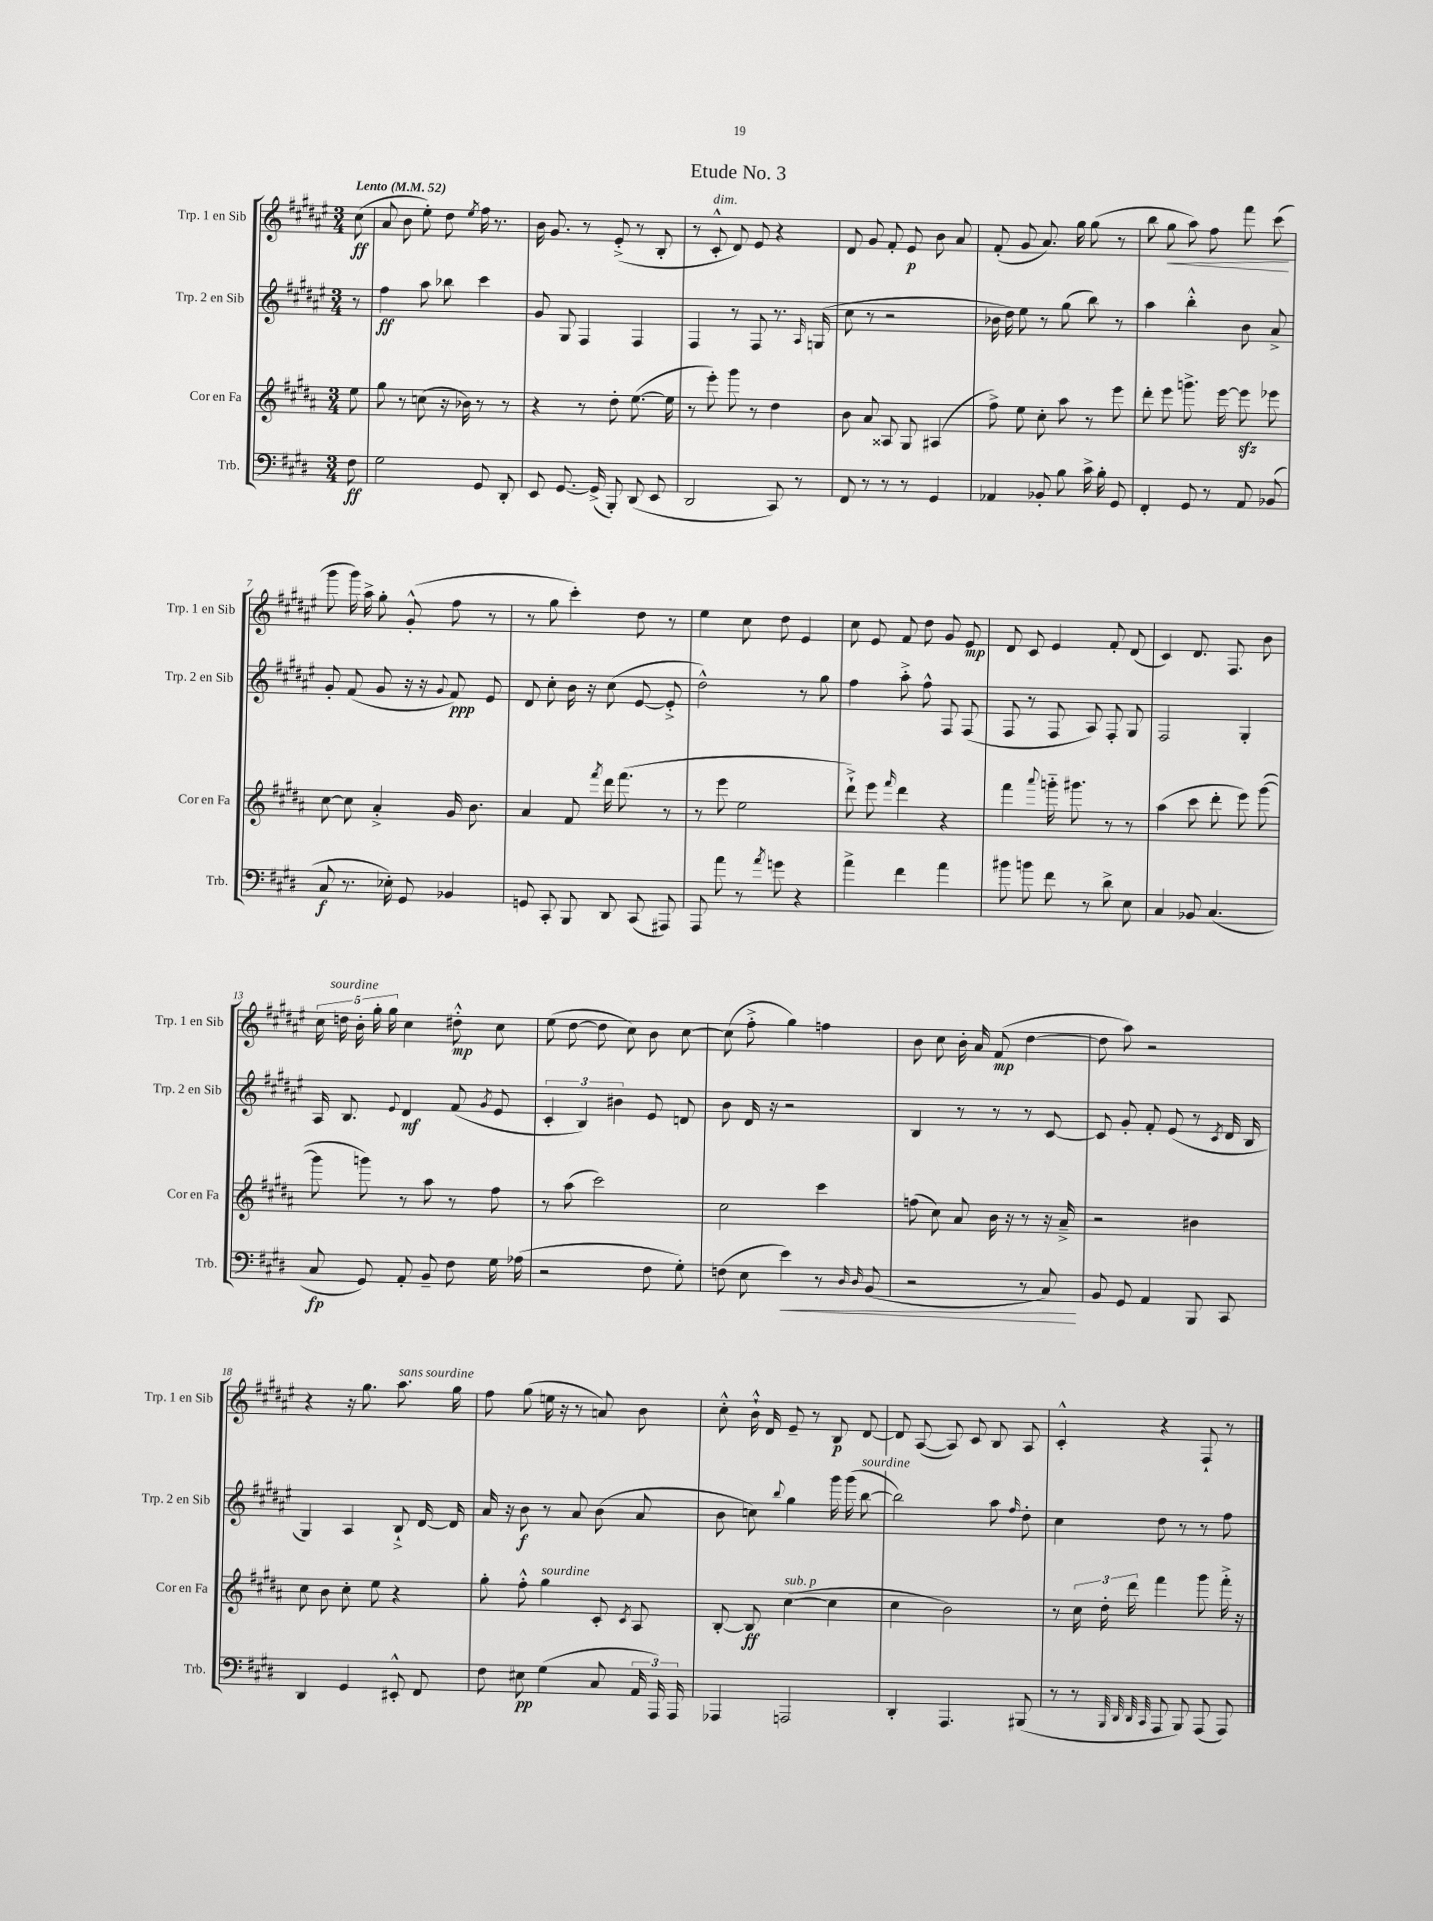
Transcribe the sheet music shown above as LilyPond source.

\header { title = "Etude No. 3" }
<<
\new StaffGroup <<
\new Staff = "s0" \with { instrumentName = "Trp. 1 en Sib" shortInstrumentName = "Trp. 1 en Sib" } {
    \clef treble \key fis \major \numericTimeSignature \time 3/4 \partial 8 \tempo "Lento" 4 = 52
    \autoBeamOff cis''8\ff( |
    ais'8 b'8 eis''8-.) dis''8 \acciaccatura { eis''8 } fis''16 r8. |
    b'16 gis'8. r8 eis'8-.->( r8 b8-. |
    r8 cis'8-.-^^\markup { \italic "dim." } dis'8) eis'8 r4 |
    dis'8 gis'8 fis'8-. eis'8\p b'8 ais'8 |
    fis'8-.( gis'8 ais'8.) gis''16 gis''8( r8 |
    b''8 gis''8\< ais''8) fis''8 fis'''8 cis'''8\!( |
    gis'''8 gis'''16) ais''16-> gis''8-. gis'8-.-^( fis''8 r8 |
    r8 gis''8 cis'''4-.) dis''8 r8 |
    eis''4 cis''8 dis''8 eis'4 |
    cis''8 eis'8 fis'8 dis''8 gis'8 eis'8\mp |
    dis'8 cis'8 eis'4 fis'8-. dis'8( |
    cis'4) dis'8. fis8. b'8 |
    \tuplet 5/4 { cis''16 d''16^\markup { \italic "sourdine" } b'16-. gis''16-. gis''16 } cis''4 dis''8-.-^\mp cis''8 |
    eis''8( dis''8~ dis''8 cis''8) b'8 cis''8~ |
    cis''8( fis''8-.-> gis''4) f''4 |
    b'8 cis''8 b'16-. ais'16 fis'8\mp( dis''4~ |
    dis''8 ais''8) r2 |
    r4 r16 gis''8. ais''8.^\markup { \italic "sans sourdine" } gis''16 |
    fis''8 gis''8( e''16 r16 r8 a'8) b'8 |
    cis''8-.-^ b'16-!-^ dis'16 eis'8-- r8 b8\p dis'8~ |
    dis'8 ais8~( ais8) cis'8 b8 ais8 |
    cis'4-.-^ r4 fis8-! r8 \bar "|." |
}
\new Staff = "s1" \with { instrumentName = "Trp. 2 en Sib" shortInstrumentName = "Trp. 2 en Sib" } {
    \clef treble \key fis \major \numericTimeSignature \time 3/4 \partial 8
    \autoBeamOff r8 |
    fis''4\ff ais''8 bes''8 cis'''4 |
    gis'8 gis8 fis4 fis4 |
    fis4 r8 fis8 r8. \grace { ais16 } g16( |
    cis''8 r8 r2 |
    bes'16 dis''16) eis''8 r8 gis''8( b''8) r8 |
    ais''4 b''4-.-^ b'8 ais'8-> |
    gis'8-. fis'8( gis'8 r16 r16 \appoggiatura { gis'8 } fis'8\ppp) eis'8 |
    dis'8 cis''8-. b'16 r16 cis''8( eis'8~ eis'8-.-> |
    dis''2-^) r8 gis''8 |
    fis''4 ais''8-.-> fis''8-^ fis8 fis8( |
    fis8 r8 fis8 ais8) fis8-. gis8 |
    fis2 gis4-. |
    ais16 b8. \appoggiatura { eis'8 } dis'4\mf fis'8( \acciaccatura { gis'8 } eis'8 |
    \tuplet 3/2 { cis'4-. b4) bis'4 } eis'8 d'8 |
    b'8 dis'16 r16 r2 |
    b4 r8 r8 r8 cis'8~ |
    cis'8 gis'8-. fis'8-. eis'8( r8 \acciaccatura { cis'8 } dis'16 b16 |
    gis4) ais4 b8-!-> dis'16~ dis'16 |
    ais'16 r16 b'8\f r8 ais'8 b'8( ais'8 |
    b'8 c''8) \appoggiatura { b''8 } gis''4 gis'''16 gis'''16( b''8~^\markup { \italic "sourdine" } |
    b''2) ais''8 \grace { fis''16 } dis''8-. |
    cis''4 dis''8 r8 r8 fis''8 \bar "|." |
}
\new Staff = "s2" \with { instrumentName = "Cor en Fa" shortInstrumentName = "Cor en Fa" } {
    \clef treble \key b \major \numericTimeSignature \time 3/4 \partial 8
    \autoBeamOff e''8 |
    gis''8 r8 c''8( r16 bes'16) r8 r8 |
    r4 r8 dis''8-. e''8.~( e''16 |
    r8 e'''8-.) gis'''8 r8 dis''4 |
    b'8 ais'8 aisis8 gis8 ais4( |
    fis''8->) e''8 cis''8-. ais''8 r8 e'''8 |
    dis'''8-. e'''8 g'''8.-> e'''16~ e'''8\sfz ees'''8 |
    cis''8~ cis''8 ais'4-.-> gis'16 b'8. |
    ais'4 fis'8 \acciaccatura { fis'''8 } dis'''16 fis'''8.( r8 |
    r8 e'''8 e''2 |
    dis'''8-!->) e'''8 \grace { fis'''16 } dis'''4 r4 |
    fis'''4 \appoggiatura { ais'''8 } g'''16-_ gis'''8. r8 r8 |
    ais''4( cis'''8 dis'''8-. e'''8) gis'''8~( |
    gis'''8 g'''8) r8 ais''8 r8 fis''8 |
    r8 ais''8( cis'''2) |
    cis''2 cis'''4 |
    f''8( cis''8) ais'8 b'16 r16 r8 r16 ais'16---> |
    r2 bis'4 |
    cis''8 b'8 cis''8-. e''8 r4 |
    gis''8-. fis''8-.-^ gis''4^\markup { \italic "sourdine" } cis'8-. \acciaccatura { cis'8 } ais8 |
    b8~-. b8\ff cis''4~^\markup { \italic "sub. p" }( cis''4 |
    cis''4 b'2) |
    r8 \tuplet 3/2 { cis''16 dis''16-. dis'''16 } fis'''4 gis'''8 fis'''16-.-> r16 \bar "|." |
}
\new Staff = "s3" \with { instrumentName = "Trb." shortInstrumentName = "Trb." } {
    \clef bass \key e \major \numericTimeSignature \time 3/4 \partial 8
    \autoBeamOff fis8\ff |
    gis2 gis,8 dis,8-. |
    e,8 gis,8.~ gis,16->( b,,8-.) dis,8( e,8 |
    dis,2 cis,8) r8 |
    fis,8 r8 r8 r8 gis,4 |
    aes,4 bes,8-. b8 cis'16-> b16-. gis,8 |
    fis,4-. gis,8 r8 a,8 bes,8( |
    cis8\f r8. ees16-.) gis,8 bes,4 |
    g,8 cis,8-. b,,8 dis,8 cis,8( ais,,8) |
    a,,8 a'8 r8 \acciaccatura { a'8 } g'8 r4 |
    a'4-> fis'4 a'4 |
    bis'8 b'8 fis'8 r8 dis'8-> e8 |
    cis4 bes,8 cis4.( |
    cis8\fp gis,8) a,8-. b,8-- fis8 gis16 aes16( |
    r2 fis8 gis8-.) |
    f8( e8 e'4\<) r8 \grace { dis16 dis16 } b,8( |
    r2 r8 cis8\!) |
    b,8 gis,8 a,4 b,,8 cis,8 |
    dis,4 gis,4 eis,8-.-^ fis,8 |
    fis8 eis8\pp gis4( cis8 \tuplet 3/2 { a,16 a,,16) a,,16 } |
    aes,,4 a,,2 |
    dis,4-. a,,4. bis,,8( |
    r8 r8 \grace { b,,32 dis,32 dis,32 cis,32 } a,,8 b,,8) a,,8( a,,8) \bar "|." |
}
>>
>>
